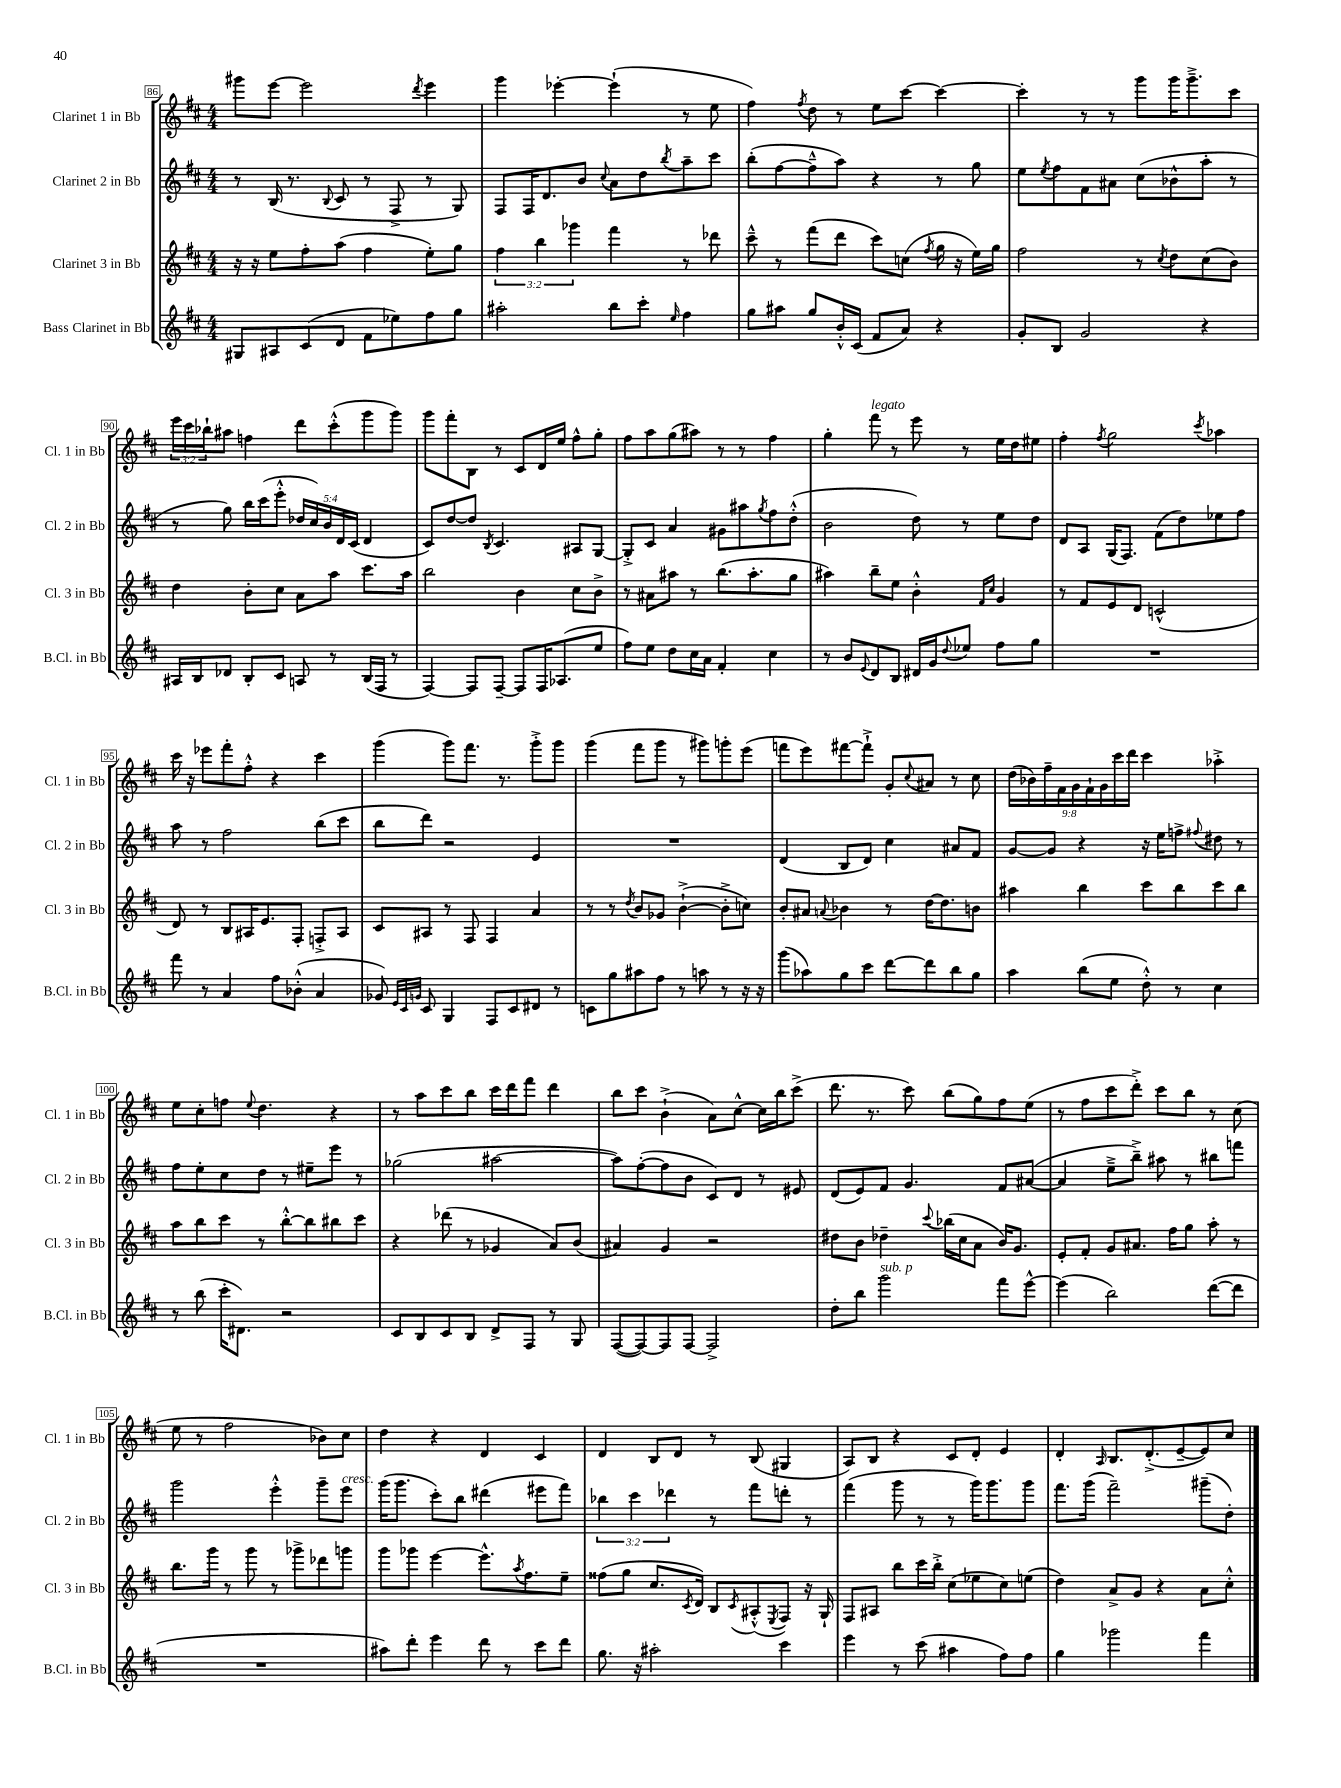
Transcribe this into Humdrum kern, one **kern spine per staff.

**kern	**kern	**kern	**kern
*part4	*part3	*part2	*part1
*staff4	*staff3	*staff2	*staff1
*I"Bass Clarinet in Bb	*I"Clarinet 3 in Bb	*I"Clarinet 2 in Bb	*I"Clarinet 1 in Bb
*I'B.Cl. in Bb	*I'Cl. 3 in Bb	*I'Cl. 2 in Bb	*I'Cl. 1 in Bb
*clefG2	*clefG2	*clefG2	*clefG2
*k[f#c#]	*k[f#c#]	*k[f#c#]	*k[f#c#]
*M4/4	*M4/4	*M4/4	*M4/4
=86	=86	=86	=86
8G#X/L	16r	8r	8ggg#X\L
.	16r	.	.
8A#X/	8ee\L	(16B/	[8eee\J
.	.	8.r	.
(8c#/	8ff#'\	.	2eee\]
.	.	8qqB/	.
8d/J	(8aa\J	8c#/	.
8f#\L	4ff#\	8r	.
8ee-X\)	.	8F#^/	.
.	.	.	8qddd/
8ff#\	8ee'\L)	8r	4eee\
8gg\J	8gg\J	8G/)	.
=87	=87	=87	=87
2aa#X'\	6ff#\	8F#/L	4ggg\
.	.	16F#/K	.
.	6bb\	.	.
.	.	8.d/	.
.	.	.	[4eee-X'\
.	6ggg-X\	.	.
.	.	8b/J	.
.	.	8qqcc#/	.
8bb\L	4fff#\	8a\L	(4eee-`\]
8ccc#'\J	.	8dd\	.
16qqee/	.	8qbb/	.
4ff#\	8r	8aa~\	8r
.	8ddd-X\	8ccc#\J	8ee\
=88	=88	=88	=88
8gg\L	8ccc#~^^\	(8bb'\L	4ff#\)
8aa#X\J	8r	[8ff#\	.
.	.	.	8qff#/
8gg/L	(8fff#\L	8ff#~^^\]	8dd\
16b'^^/L	8ddd\J	8aa\J)	8r
(16c#/JJ	.	.	.
8f#/L	8ccc#\L)	4r	8ee\L
8a/J)	(8ccn\J	.	[8ccc#\J
.	8qff#/	.	.
4r	16gg\	8r	4ccc#\_
.	16r	.	.
.	16ee\LL)	8gg\	.
.	16gg\JJ	.	.
=89	=89	=89	=89
8g'/L	2ff#\	8ee\L	4ccc#'\]
.	.	8qee/	.
8B/J	.	8ff#\	.
2g/	.	8f#\	8r
.	.	8a#X\J	8r
.	8r	(8cc#\L	8ggg\L
.	8qcc#/	.	.
.	8dd\L	8b-X^^\	16ggg\K
.	.	.	8.ggg~^\
4r	(8cc#\	8aa'\J	.
.	8b\J)	8r	8ccc#\J
!!LO:LB:g=z
=90	=90	=90	=90
16A#X/LL	4dd\	8r	24eee\LL
.	.	.	24ccc#\
16B/J	.	.	.
.	.	.	24bb-X`\J
8d-X/J	.	8gg\)	8aa#X\J
8B'/L	8b'\L	16bb\LL	4ffn\
.	.	(16ccc#\J	.
8c#/J	8cc#\J	8eee'^^\J	.
8An/	8a\L	20dd-X/LL	8ddd\L
.	.	20cc#/)	.
.	.	20b/	.
8r	8aa\J	.	(8ccc#'^^\
.	.	20d/	.
.	.	(20c#/JJ	.
(16B/LL	8.ccc#\L	4d/	8ggg\
16F#/JJ	.	.	.
8r	.	.	8ggg\J)
.	16aa\Jk	.	.
=91	=91	=91	=91
[4F#/)	2bb\	8c#/L)	8ggg\L
.	.	[8dd/	8fff#'\
8F#/L]	.	8dd/J]	8B\J
.	.	8qB/	.
[8F#~/J	.	4.c#/	8r
8F#/L]	4b\	.	8c#/L
16F#/K	.	.	16d/L
(8.A-X/	.	.	16ee/JJ
.	8cc#\L	8A#X/L	8ff#^^\L
8ee/J	8b^\J	[8G/J	8gg'\J
=92	=92	=92	=92
8ff#\L)	8r	8G'^/L]	8ff#\L
8ee\J	8a#X\L	8c#/J	8aa\
8dd\L	8aa#X\J	4a/	(8gg\
16cc#\L	8r	.	8aa#X\J)
16a\JJ	.	.	.
4f#'/	(8.bb\L	8g#X\L	8r
.	.	8aa#X\	8r
.	8.aa#'\	.	.
.	.	8qgg/	.
4cc#\	.	8ff#\	4ff#\
.	8gg\J	(8dd'^^\J	.
=93	=93	=93	=93
8r	4aa#X\)	2b\	4gg'\
8b/L	.	.	.
8qqe/	.	.	.
!	!	!	!LO:TX:a:i:t=legato
8d/	8bb~\L	.	8fff#\
8B/J	8ee\J	.	8r
16d#X/LL	4b'^^\	8dd\)	8eee\
16g/J	.	.	.
8qqdd/	.	.	.
8ee-X/J	.	8r	8r
.	16qqf#/LL	.	.
.	16qqcc#/JJ	.	.
8ff#\L	4g/	8ee\L	16ee\LL
.	.	.	16dd\J
8gg\J	.	8dd\J	8ee#X\J
=94	=94	=94	=94
1r	8r	8d/L	4ff#'\
.	8f#/L	8A/J	.
.	.	.	8qff#/
.	8e/	(16G/KL	2gg\
.	.	8.F#/J)	.
.	8d/J	.	.
.	(2cn^^/	(8f#\L	.
.	.	8dd\)	.
.	.	.	8qccc#/
.	.	8ee-X\	4aa-X\
.	.	8ff#\J	.
!!LO:LB:g=z
=95	=95	=95	=95
8fff#\	8d/)	8aa\	16ccc#\
.	.	.	16r
8r	8r	8r	8eee-X\L
4a/	8B/L	2ff#\	8fff#'\
.	16A#X/K	.	8ff#'^^\J
.	8.e/	.	.
8ff#\L	.	.	4r
(8b-X'^^\J	8F#'/J	.	.
4a/	8Fn'^/L	(8bb\L	4ccc#\
.	8A#/J	8ccc#\J	.
=96	=96	=96	=96
8g-X/)	8c#/L	8bb\L	(4ggg\
32qqe/LLL	.	.	.
32qqc#/	.	.	.
32qqgn/JJJ	.	.	.
8c#/	8A#X/J	8ddd\J)	.
4G/	8r	2r	8ggg\L)
.	8F#/	.	8.fff#\J
8F#/L	4F#/	.	.
.	.	.	8.r
8c#/	.	.	.
8d#X/J	4a/	4e/	8ggg'^\L
8r	.	.	8ggg\J
=97	=97	=97	=97
8cn\L	8r	1r	(4ggg\
8gg\	8r	.	.
.	8qdd/	.	.
8aa#X\	8b/L	.	8fff#\L
8ff#\J	8g-X/J	.	8ggg\J
8r	([4b`^\	.	8r
8aan\	.	.	8ggg#X\L)
8r	8b'^\L]	.	8gggn'\
16r	8ccn\J)	.	(8eee\J
16r	.	.	.
=98	=98	=98	=98
(8ggg\L	8b'/L	(4d/	8fffn\L
8aa-X\)	8a#X/J	.	8eee\)
.	8qqan/	.	.
8gg\	4b-X\	8B/L	[8fff#X\
8ccc#\J	.	8d/J)	8fff#`^\J]
[8ddd\L	8r	4cc#\	8g'/L
.	.	.	8qqcc#/
8ddd\]	[16dd\KL	.	8a#X/J
.	8.dd\]	.	.
8bb\	.	8a#X/L	8r
8gg\J	8bn\J	8f#/J	8cc#\
=99	=99	=99	=99
4aa\	4aa#X\	[8g/L	(18dd\LL
.	.	.	18b-X\)
.	.	.	18ff#~\
.	.	8g/J]	.
.	.	.	18f#\
.	.	.	18g\
(8bb\L	4bb\	4r	.
.	.	.	18f#`\
.	.	.	18g\
8ee\J	.	.	.
.	.	.	18ccc#\
.	.	.	18ddd\JJ
8dd'^^\)	8ccc#\L	16r	4ccc#\
.	.	16ee\KL	.
8r	8bb\	8ffn^\J	.
.	.	8qqff#X/	.
4cc#\	8ccc#\	8dd#X\	4aa-X'^\
.	8bb\J	8r	.
!!LO:LB:g=z
=100	=100	=100	=100
8r	8aa\L	8ff#\L	8ee\L
(8bb\	8bb\	8ee'\	8cc#'\
16ccc#'\KL	8ccc#\J	8cc#\	8ffn\J
8.d#X\J)	.	.	.
.	.	.	8qqee/
.	8r	8dd\J	4.dd\
2r	[8bb'^^\L	8r	.
.	8bb\]	8ee#X~\L	.
.	8bb#X\	8eee\J	4r
.	8ccc#\J	8r	.
=101	=101	=101	=101
8c#/L	4r	(2gg-X\	8r
8B/	.	.	8aa\L
8c#/	(8ddd-X\	.	8ccc#\
8B/J	8r	.	8bb\J
8d^/L	4g-X/	[2aa#X\	16ccc#\LL
.	.	.	16ddd\J
8F#/J	.	.	8fff#\J
8r	8a/L)	.	4ddd\
8G/	(8b/J	.	.
=102	=102	=102	=102
([8F#/L	4a#X/)	8aa#\L])	8bb\L
8F#/_)	.	([8ff#'\	8ccc#\J
8F#/]	4g/	8ff#\]	(4b`^\
[8F#/J	.	8b\J	.
2F#^/]	2r	8c#/L)	8a\L)
.	.	8d/J	[8cc#^^\J
.	.	8r	16cc#\LL]
.	.	.	16bb\J
.	.	8e#X/	(8ccc#^\J
=103	=103	=103	=103
8dd'\L	8dd#X\L	(8d/L	8.ddd\
8bb\J	8b\J	8e/)	.
.	.	.	8.r
!LO:TX:a:i:t=sub. p	!	!	!
2ggg\	4dd-X~\	8f#/J	.
.	.	4.g/	8ccc#\)
.	8qqccc#/	.	.
.	(16bb-X\LL	.	(8bb\L
.	16cc#\J	.	.
.	8a\J	.	8gg\)
8fff#\L	16b/KL)	8f#/L	8ff#\
.	8.g/J	.	.
[8eee^^\J	.	([8a#X/J	(8ee\J
=104	=104	=104	=104
(4eee\]	8e'/L	4a#/]	8r
.	8f#'/J	.	8ff#\L
2bb\)	8g/L	8ee~^\L	8ccc#\
.	8.a#X/J	8bb~^\J)	8ddd'^\J)
.	.	8aa#X\	8ccc#\L
.	16ff#\KL	.	.
.	8gg\J	8r	8bb\J
([8ddd\L	8aa'\	8bb#X\L	8r
8ddd\J]	8r	8fffn\J	(8cc#\
!!LO:LB:g=z
=105	=105	=105	=105
1r	8.bb\L	2ggg\	8ee\
.	.	.	8r
.	16ggg\Jk	.	.
.	8r	.	2ff#\
.	8ggg\	.	.
.	8r	4eee'^^\	.
.	8ggg-X^\L	.	.
.	8ddd-X\	8ggg~\L	8b-X\L)
!	!	!LO:TX:a:i:t=cresc.	!
.	8gggn\J	8eee\J	8cc#\J
=106	=106	=106	=106
8aa#X\L)	8ggg\L	(16ggg\KL	4dd\
.	.	8.ggg\J	.
8ddd'\J	8ggg-X\J	.	.
4eee\	[4eee\	8ccc#'\L)	4r
.	.	8bb\J	.
8ddd\	8.eee^^\L]	(4ddd#X\	4d/
8r	.	.	.
.	8qaa/	.	.
.	8.ff#\	.	.
8ccc#\L	.	8eee#X\L	4c#/
8ddd\J	8ee~\J	8fff#\J)	.
=107	=107	=107	=107
8.gg\	(8ff##X\L	6bb-X\	4d/
.	8gg\J	.	.
.	.	6ccc#\	.
16r	.	.	.
2aa#X'\	8.cc#/L	.	8B/L
.	.	6ddd-X\	.
.	.	.	8d/J
.	8qc#/	.	.
.	16d/Jk)	.	.
.	8B/L	8r	8r
.	8qc#/	.	.
.	(8A#X'^^/	8fff#\L	(8B/
.	8qE/	.	.
4ccc#\	8F#/J)	8dddn'\J	4G#X/
.	16r	8r	.
.	16G`/	.	.
=108	=108	=108	=108
4eee\	8F#/L	(4fff#\	8A/L)
.	8A#X/J	.	8B/J
8r	8bb\L	8ggg\	4r
(8ccc#\	16ccc#\L	8r	.
.	16bb'^\JJ	.	.
4aa#X\	(8cc#\L	8r	8c#/L
.	8ee-X\	16ggg\KL)	8d'/J
.	.	8.ggg\	.
8ff#\L)	8cc#\)	.	4e/
8ff#\J	(8een\J	8ggg\J	.
=109	=109	=109	=109
4gg\	4dd\)	8.fff#\L	4d'/
.	.	(16ggg\Jk	.
.	.	.	16qqA/
2ggg-X\	8a^/L	2fff#~\)	8.B/L
.	8g/J	.	.
.	.	.	(8.d'^/
.	4r	.	.
.	.	.	[8e~/
4fff#\	8a\L	(8ggg#X~\L	8e/])
.	8cc#'^^\J	8dd'\J)	8cc#/J
==	==	==	==
*-	*-	*-	*-
